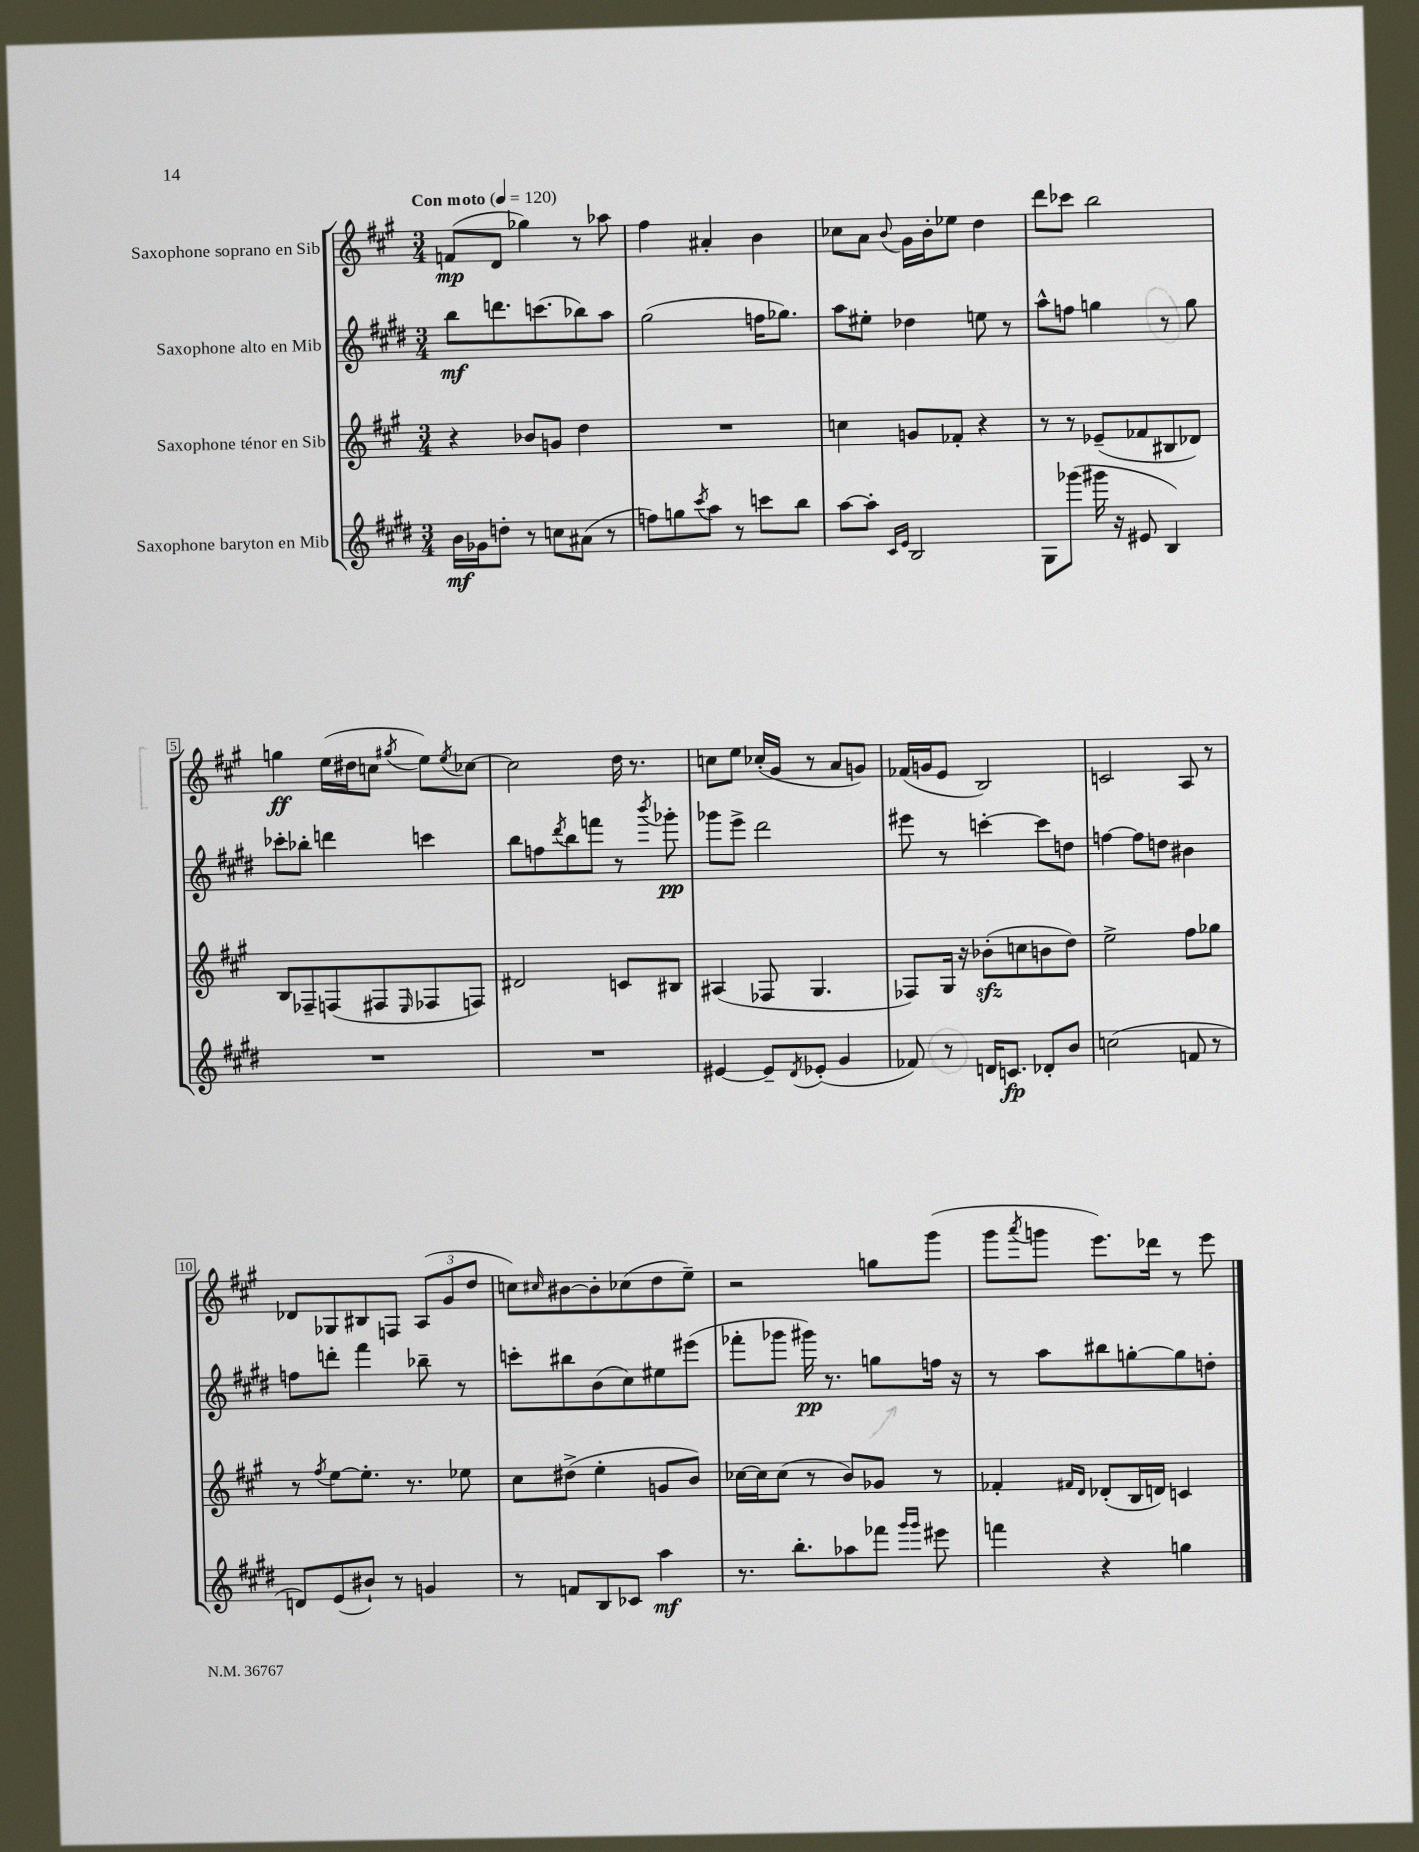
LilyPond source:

<<
\new StaffGroup <<
\new Staff = "s0" \with { instrumentName = "Saxophone soprano en Sib" } {
    \clef treble \key a \major \numericTimeSignature \time 3/4 \tempo "Con moto" 4 = 120
    f'8\mp( d'8 ges''4) r8 aes''8 |
    fis''4 ais'4-. b'4 |
    ces''8 a'8 \appoggiatura { b'8 } gis'16 b'16-. ees''8 d''4 |
    d'''8 ces'''8 b''2 |
    g''4\ff e''16( dis''16 c''8 \acciaccatura { gis''8 } e''8) \acciaccatura { e''8 } ces''8~ |
    ces''2 d''16 r8. |
    c''8 e''8 ces''16-.( gis'16 r8 a'8 g'8) |
    fes'16( g'16 e'8 b2) |
    c'2 a8 r8 |
    des'8 ges8 bis8 f8 \tuplet 3/2 { a8( gis'8 d''8 } |
    c''8) \grace { cis''16 } bis'8~ bis'8-. ces''8( d''8 e''8--) |
    r2 g''8 gis'''8( |
    gis'''8 \acciaccatura { a'''8 } g'''8 e'''8.) des'''16 r8 e'''8 \bar "|." |
}
\new Staff = "s1" \with { instrumentName = "Saxophone alto en Mib" } {
    \clef treble \key e \major \numericTimeSignature \time 3/4
    b''8\mf d'''8. c'''8.( bes''8) a''8 |
    gis''2( f''16 ges''8.) |
    a''8 eis''8-. des''4 e''8 r8 |
    a''8-^ f''8 g''4 r8 g''8 |
    ces'''8-. bes''8-. d'''4 c'''4 |
    b''8 f''8 \acciaccatura { dis'''8 } b''8 f'''8 r8 \acciaccatura { b'''8 } ges'''8-.\pp |
    ges'''8 e'''8-> dis'''2 |
    eis'''8 r8 c'''4~-. c'''8 d''8 |
    f''4~ f''8 d''8 bis'4 |
    f''8 d'''8-. fis'''4 bes''8-- r8 |
    c'''8-. bis''8 b'8( cis''8) eis''8 eis'''8( |
    fes'''8-. ges'''8 gis'''16\pp) r8. g''8 f''16 r16 |
    r8 a''8 bis''8 g''8~-. g''8 d''8-. \bar "|." |
}
\new Staff = "s2" \with { instrumentName = "Saxophone ténor en Sib" } {
    \clef treble \key a \major \numericTimeSignature \time 3/4
    r4 bes'8 g'8 d''4 |
    R2. |
    c''4 g'8 fes'8-. r4 |
    r8 r8 ees'8--( fes'8 bis8 des'8) |
    b8 fes8-- f8( fis8 \grace { e16 } fes8 f8) |
    dis'2 c'8 bis8 |
    ais4( fes8 gis4. |
    fes8) gis16 r16 bes'8-.\sfz( c''8 b'8 d''8) |
    e''2-> fis''8 ges''8 |
    r8 \acciaccatura { fis''8 } e''8~ e''8.-. r8. ees''8 |
    cis''8 dis''8->( e''4-. g'8 b'8) |
    ces''16~ ces''16 ces''8( r8 b'8) ges'8 r8 |
    fes'4-. \grace { fis'16 d'16 } des'8-.( b16 d'16) c'4 \bar "|." |
}
\new Staff = "s3" \with { instrumentName = "Saxophone baryton en Mib" } {
    \clef treble \key e \major \numericTimeSignature \time 3/4
    b'16\mf ges'16 d''8-. r8 c''8 ais'8( r8 |
    f''8) g''8 \acciaccatura { cis'''8 } a''8 r8 c'''8 b''8 |
    a''8~ a''8-. \grace { cis'16 e'16 } b2 |
    gis8 ges'''8( gis'''16 r16 eis'8 b4) |
    R2. |
    R2. |
    eis'4~ eis'8-- \acciaccatura { dis'8 } ees'8-.( gis'4 |
    fes'8) r8 d'16 c'8.\fp des'8-. b'8 |
    c''2( f'8 r8 |
    d'8) e'8( bis'8-!) r8 g'4 |
    r8 f'8 b8 ces'8 a''4\mf |
    r8. b''8.-. aes''8 fes'''8 \grace { gis'''16 gis'''16 } eis'''8 |
    f'''4 r4 g''4 \bar "|." |
}
>>
>>
\layout { \context { \Score \override BarNumber.stencil = #(make-stencil-boxer 0.1 0.3 ly:text-interface::print) } }
